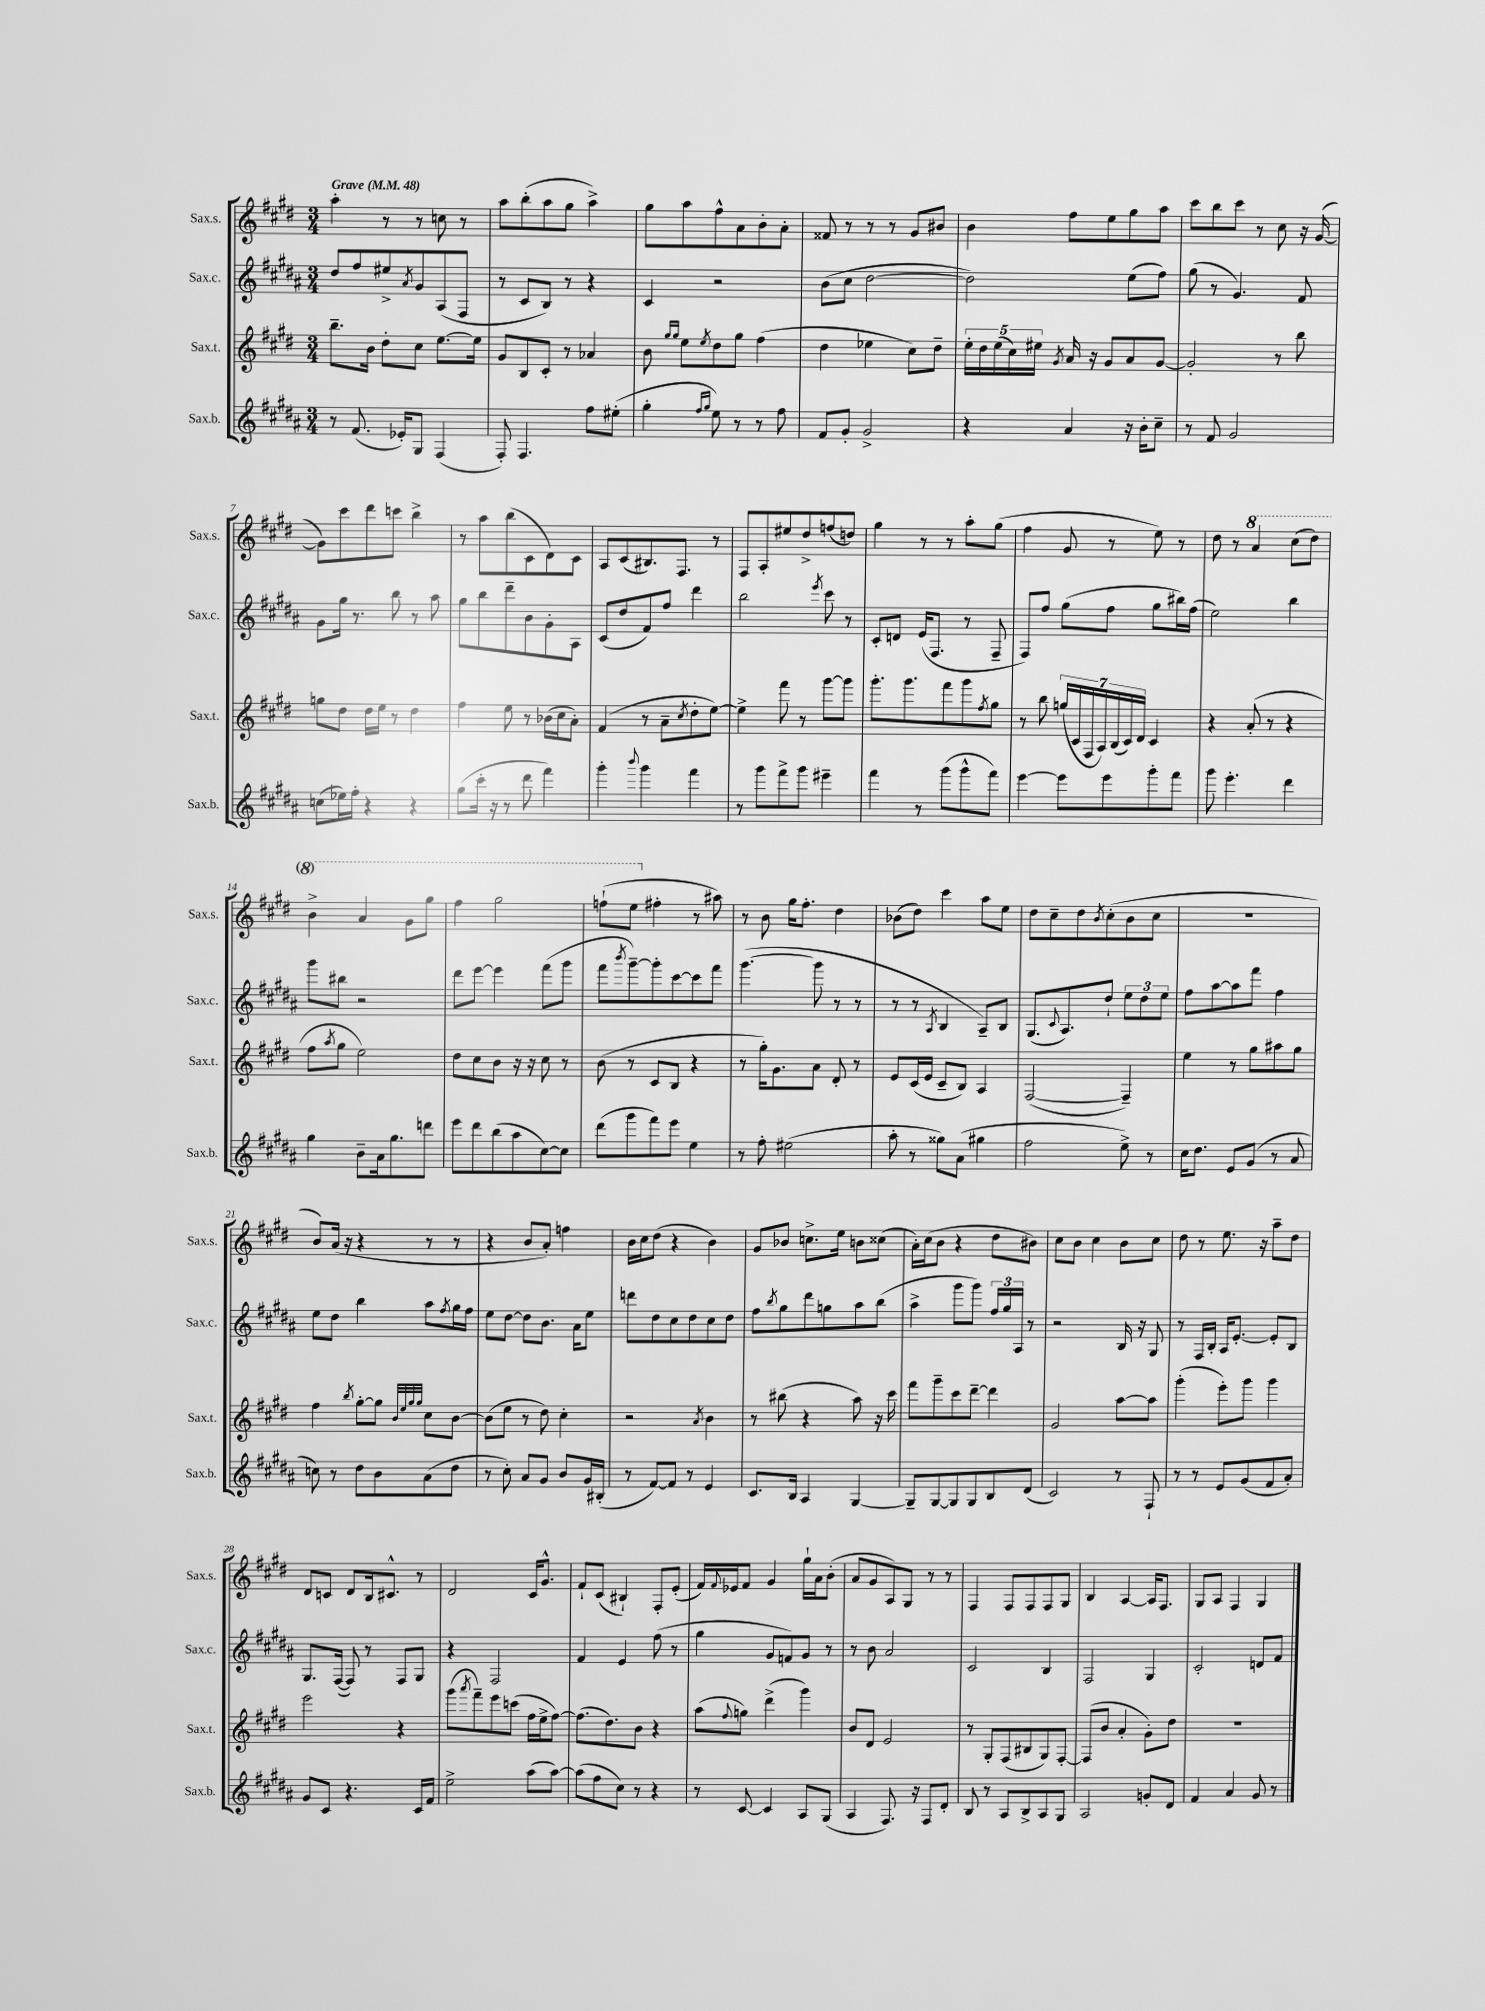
<<
\new StaffGroup <<
\new Staff = "s0" \with { instrumentName = "Sax.s." shortInstrumentName = "Sax.s." } {
    \clef treble \key e \major \numericTimeSignature \time 3/4 \tempo "Grave" 4 = 48
    a''4-. r8 r8 c''8 r8 |
    a''8 b''8-.( a''8 gis''8 a''4->) |
    gis''8 a''8 fis''8-^ a'8 b'8-. a'8-. |
    fisis'8 r8 r8 r8 gis'8 bis'8 |
    b'4 fis''8 e''8 gis''8 a''8 |
    cis'''8 b''8 cis'''8 r8 cis''8 r16 gis'16~( |
    gis'8) cis'''8 dis'''8 c'''8 b''4-> |
    r8 a''8 b''8( cis'8 dis'8) cis'8 |
    a8 cis'8( bis8.) fis8. r8 |
    fis8 a8-. eis''8 dis''8-> f''8( d''8) |
    gis''4 r8 r8 a''8-. gis''8( |
    fis''4 gis'8 r8 e''8) r8 |
    dis''8 r8 \ottava #1 a''4 cis'''8( dis'''8) |
    b''4-> a''4 gis''8 gis'''8 |
    fis'''4 gis'''2 |
    f'''8-!( e'''8 \ottava #0 fis''!4-. r8 ais''8) |
    r8 b'8 gis''16 fis''8.-. dis''4 |
    bes'8( dis''8) cis'''4 a''8 e''8 |
    dis''8 cis''8-- dis''8 \acciaccatura { b'8 } cis''8-.( b'8 cis''8 |
    R2. |
    b'8) a'16( r16 r4 r8 r8 |
    r4 b'8 a'8-.) f''4 |
    b'16 cis''16 dis''8( r4 b'4) |
    gis'8 bes'8 c''8.-> e''16 b'8 cisis''8( |
    a'16-.) cis''16( b'8 r4 dis''8 bis'8) |
    cis''8 b'8 cis''4 b'8 cis''8 |
    dis''8 r8 e''8. r16 a''8-- dis''8 |
    dis'8 c'8 dis'8 b16 cis'8.-^ r8 |
    dis'2 cis'16 gis'8.-^ |
    fis'8-! cis'8( bis4-!) fis8-. e'8-.( |
    fis'16) \appoggiatura { fis'8 } ees'16 fis'8 gis'4 gis''16-! a'16 b'8-.( |
    a'8 gis'8 a8) gis8 r8 r8 |
    fis4 fis8 fis8 fis8 gis8 |
    b4 a4~ a16 fis8. |
    gis8 a8 fis4 gis4 \bar "|." |
}
\new Staff = "s1" \with { instrumentName = "Sax.c." shortInstrumentName = "Sax.c." } {
    \clef treble \key b \major \numericTimeSignature \time 3/4
    dis''8 fis''8 eis''8-> \acciaccatura { ais'8 } gis'8 ais8( fis8 |
    r8 cis'8 b8) r8 r4 |
    cis'4 r2 |
    b'8( cis''8 dis''2~ |
    dis''2) e''8( fis''8) |
    gis''8( r8 gis'4.) fis'8 |
    gis'8 gis''16 r8. b''8 r8 ais''8 |
    gis''8 b''8 dis'''8-- b'8 gis'8-. ais8 |
    cis'8( dis''8 fis'8) fis''8 dis'''4 |
    b''2 \acciaccatura { e'''8 } cis'''8 r8 |
    cis'8-. d'8 e'16( fis8. r8 fis8-- |
    fis8) fis''8 gis''8( fis''8 gis''8 bis''16) fis''16( |
    e''2) b''4 |
    gis'''8 bis''8 r2 |
    dis'''8 e'''8~ e'''4 fis'''8( gis'''8 |
    fis'''8 \acciaccatura { b'''8 } gis'''8~--) gis'''8-. cis'''8~ cis'''8 fis'''8 |
    gis'''4.~( gis'''8 r8 r8 |
    r8 r8 \acciaccatura { ais8 } b4 ais8--) b8 |
    gis8.( \appoggiatura { cis'8 } ais8.) dis''8-! \tuplet 3/2 { e''8 dis''8 e''8 } |
    fis''8 ais''8~ ais''8 fis'''8 fis''4 |
    e''8 dis''8 b''4 ais''8 \acciaccatura { fis''8 } gis''16 fis''16 |
    e''8 dis''8~ dis''8 b'8. ais'16 e''8 |
    d'''8 dis''8 cis''8 dis''8 cis''8 dis''8 |
    fis''8 \acciaccatura { b''8 } gis''8 dis'''8 g''8 ais''8 b''8( |
    ais''4-> gis'''8 gis'''8) \tuplet 3/2 { fis''16 gis''16 ais16 } r8 |
    r2 b16 r16 gis8 |
    r8 fis16 b16-. ais16 e'8.~-. e'8-. b8 |
    gis8. fis16~( fis8) r8 fis8 gis8 |
    r4 fis2 |
    fis'4 e'4 fis''8( r8 |
    gis''4 gis'8 f'8) gis'8 r8 |
    r8 b'8 ais'2 |
    cis'2 b4 |
    fis2 gis4 |
    cis'2-. d'8 fis'8 \bar "|." |
}
\new Staff = "s2" \with { instrumentName = "Sax.t." shortInstrumentName = "Sax.t." } {
    \clef treble \key e \major \numericTimeSignature \time 3/4
    b''8.-- b'16 dis''8-. cis''8 e''8.~ e''16 |
    gis'8 b8 cis'8-. r8 aes'4 |
    b'8 \grace { gis''16 gis''16 } e''8 \acciaccatura { e''8 } dis''8 gis''8 fis''4( |
    dis''4 ees''4 cis''8) dis''8-- |
    \tuplet 5/4 { e''16-. dis''16 e''16( cis''16) eis''16 } \acciaccatura { gis'8 } a'16 r16 gis'8 a'8 gis'8~ |
    gis'2-. r8 b''8 |
    g''8 dis''8 dis''16 e''16 r8 dis''4 |
    fis''4 e''8 r8 bes'16( cis''16 a'8-.) |
    fis'4( r8 a'8-- \acciaccatura { cis''8 } dis''8-. e''8~) |
    e''4-> fis'''8 r8 gis'''8~ gis'''8 |
    gis'''8.-. gis'''8. fis'''8 gis'''8 \acciaccatura { fis''8 } gis''8 |
    r8 b''8 \tuplet 7/4 { g''16( cis'16 fis16 a16) b16( cis'16) dis'16 } cis'4 |
    r4 a'8-.( r8 r4 |
    fis''8 \acciaccatura { a''8 } gis''8 e''2) |
    dis''8 cis''8 b'8 r16 r16 cis''8 r8 |
    b'8( r8 cis'8 b8 r4 |
    r8 gis''16-.) gis'8. a'8 dis'8-. r8 |
    e'8 cis'16( e'16 cis'8-- b8) a4 |
    fis2~( fis4--) |
    e''4 r8 gis''8 ais''8 gis''8 |
    fis''4 \acciaccatura { b''8 } gis''8~-. gis''8 \grace { b'32 e''32 gis''32 gis''32 } cis''8 b'8~ |
    b'8( e''8 r8 dis''8) cis''4-. |
    r2 \acciaccatura { a'8 } b'4 |
    r8 bis''8( r4 a''8) r16 cis'''16 |
    fis'''8 gis'''8-- cis'''8 dis'''8~-- dis'''4 |
    gis'2 a''8~ a''8 |
    gis'''4-.( e'''8-.) gis'''8 gis'''4 |
    e'''2 r4 |
    gis'''8( \acciaccatura { a'''8 } fis'''8--) e'''8 c'''8( fis''16 e''16-> fis''8~) |
    fis''8.( dis''8.) b'8 r4 |
    a''8( \appoggiatura { fis''8 } g''8) dis'''4->( gis'''4) |
    b'8 dis'8 e'2 |
    r8 gis8-. fis8( bis8 gis8) fis8~-. |
    fis8( b'8 a'4-. gis'8-.) dis''8 |
    R2. \bar "|." |
}
\new Staff = "s3" \with { instrumentName = "Sax.b." shortInstrumentName = "Sax.b." } {
    \clef treble \key b \major \numericTimeSignature \time 3/4
    r8 fis'8.( ees'16-.) gis8 fis4( |
    fis8-.) fis4. fis''8 eis''8-.( |
    gis''4-. \grace { fis''16 gis''16 } e''8) r8 r8 fis''8 |
    fis'8 gis'8-. gis'2-> |
    r4 ais'4 r16 b'16-. cis''8-- |
    r8 fis'8 gis'2 |
    c''8( ees''16) fis''16-. r4 r4 |
    gis''8( cis'''16-. r16 r8 dis'''8 fis'''4) |
    gis'''4-. \appoggiatura { b'''8 } gis'''4 fis'''4 |
    r8 gis'''8 fis'''8-> gis'''8 eis'''4-- |
    fis'''4 r8 gis'''8( gis'''8-^ fis'''8) |
    e'''4~ e'''8 e'''8 gis'''8-. fis'''8 |
    gis'''8 e'''4.-. dis'''4 |
    gis''4 b'8-- ais'16 gis''8. d'''8 |
    e'''8 dis'''8 b''8( ais''8 cis''8~) cis''8 |
    dis'''8( gis'''8 fis'''8) e'''8 e''4 |
    r8 fis''8-. eis''2( |
    ais''8-. r8 gisis''8) ais'8( gis''4 |
    fis''2 e''8->) r8 |
    cis''16 dis''8. e'8 gis'8( r8 ais'8 |
    c''8) r8 dis''8 b'8 ais'8( dis''8 |
    r8 cis''8-.) ais'8 gis'8 b'8 gis'16 bis16-.( |
    r8 fis'8~) fis'8 r8 e'4 |
    cis'8. b16 ais4 gis4~ |
    gis8-- gis8~ gis8 gis8 b8 dis'8( |
    cis'2) r8 fis8-! |
    r8 r8 e'8 gis'8( fis'8 ais'8-.) |
    gis'8 cis'8 r4. cis'16 fis'16 |
    e''2-> ais''8( ais''8~) |
    ais''8( fis''8 cis''8) r8 r4 |
    r8 cis'8~ cis'4 ais8 gis8( |
    ais4 fis8.) r16 fis8 dis'8-. |
    b8 r8 ais8 b8-> ais8 gis8 |
    ais2 g'8-. dis'8 |
    fis'4 ais'4 gis'8 r8 \bar "|." |
}
>>
>>
